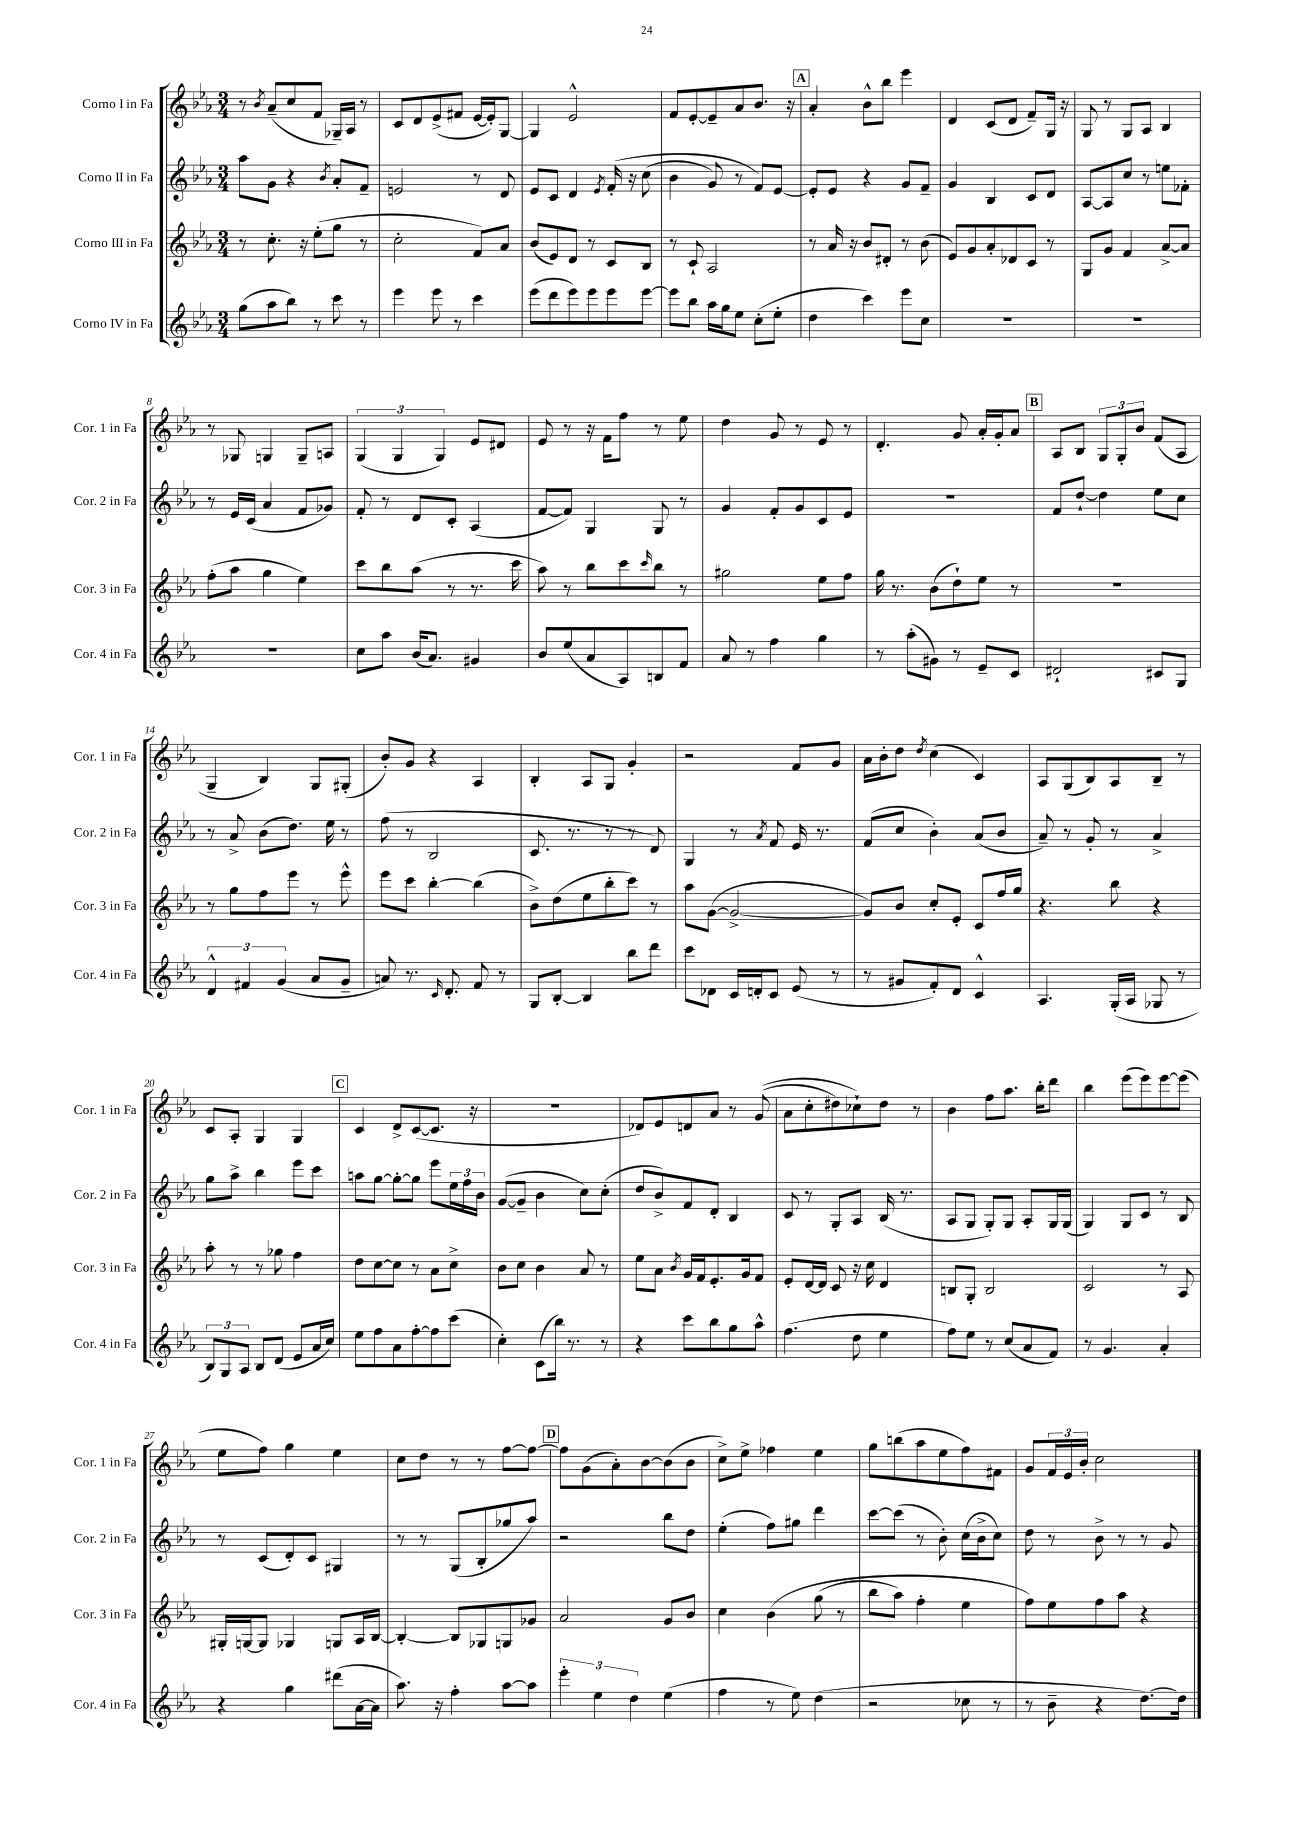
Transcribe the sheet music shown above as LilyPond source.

<<
\new StaffGroup <<
\new Staff = "s0" \with { instrumentName = "Corno I in Fa" shortInstrumentName = "Cor. 1 in Fa" } {
    \clef treble \key ees \major \numericTimeSignature \time 3/4
    r8 \acciaccatura { bes'8 } aes'8--( c''8 f'8 ges16--) aes16 r8 |
    c'8 d'8 ees'8->( fis'8 ees'16~ ees'16-.) g8~ |
    g4 ees'2-^ |
    f'8 ees'8~-. ees'8-- aes'8 bes'8. r16 |
    \mark \markup { \box "A" } aes'4-. bes'8-^ bes''8 ees'''4 |
    d'4 c'8( d'8 f'8--) g16 r16 |
    g8 r8 g8 aes8 bes4 |
    r8 ges8 g4 g8-- a8 |
    \tuplet 3/2 { g4( g4 g4) } ees'8 dis'8 |
    ees'8 r8 r16 f'16 f''8 r8 ees''8 |
    d''4 g'8 r8 ees'8 r8 |
    d'4.-. g'8 aes'16-. g'16-. aes'8 |
    \mark \markup { \box "B" } aes8 bes8 \tuplet 3/2 { g8 g8-. bes'8 } f'8( aes8 |
    g4-- bes4) g8 gis8-.( |
    bes'8-.) g'8 r4 aes4 |
    bes4-. aes8 g8 g'4-. |
    r2 f'8 g'8 |
    aes'16 bes'16-. d''8 \acciaccatura { d''8 } c''4( c'4) |
    aes8 g8( bes8) aes8 bes8-- r8 |
    c'8 aes8-. g4 g4 |
    \mark \markup { \box "C" } c'4 d'8-> c'8~( c'8. r16 |
    R2. |
    des'8) ees'8 d'8 aes'8 r8 g'8(\( |
    aes'8 c''8-. dis''8) ces''8-!\) dis''8 r8 |
    bes'4 f''8 aes''8. bes''16-. d'''8 |
    bes''4 ees'''8( ees'''8) ees'''8~ ees'''8( |
    ees''8 f''8) g''4 ees''4 |
    c''8 d''8 r8 r8 f''8~ f''8~ |
    \mark \markup { \box "D" } f''8 g'8( aes'8-.) bes'8~ bes'8( bes'8 |
    c''8->) ees''8-> fes''4 ees''4 |
    g''8 b''8( aes''8 ees''8 f''8) fis'8 |
    g'8 \tuplet 3/2 { f'16 ees'16 bes'16-. } c''2 \bar "|." |
}
\new Staff = "s1" \with { instrumentName = "Corno II in Fa" shortInstrumentName = "Cor. 2 in Fa" } {
    \clef treble \key ees \major \numericTimeSignature \time 3/4
    aes''8 g'8 r4 \acciaccatura { bes'8 } aes'8-. f'8-- |
    e'2 r8 d'8 |
    ees'8 c'8 d'4 \acciaccatura { ees'8 } f'16-.\( r16 c''8( |
    bes'4 g'8) r8 f'8\) ees'8~ |
    \mark \markup { \box "A" } ees'8-. ees'8 r4 g'8 f'8-- |
    g'4 bes4 c'8 d'8 |
    aes8~ aes8 c''8 r8 e''8 fes'8-. |
    r8 ees'16 c'16( aes'4 f'8 ges'8) |
    f'8-. r8 d'8 c'8-. aes4( |
    f'8~ f'8) g4 g8 r8 |
    g'4 f'8-. g'8 c'8 ees'8 |
    R2. |
    \mark \markup { \box "B" } f'8 d''8~-! d''4 ees''8 c''8 |
    r8 aes'8-> bes'8( d''8.) ees''16 r8 |
    f''8( r8 bes2 |
    c'8. r8. r8 r8 d'8) |
    g4 r8 \acciaccatura { aes'8 } f'8 ees'16 r8. |
    f'8( c''8 bes'4-.) aes'8( bes'8 |
    aes'8--) r8 g'8-. r8 aes'4-> |
    g''8 aes''8-> bes''4 ees'''8 c'''8 |
    \mark \markup { \box "C" } a''8 g''8~ g''8~-. g''8 ees'''8 \tuplet 3/2 { ees''16 f''16 bes'16 } |
    g'8~( g'8-- bes'4 c''8) c''8-.( |
    d''8 bes'8->) f'8 d'8-. bes4 |
    c'8 r8 g8-. aes8 bes16( r8. |
    aes8 g8 g8-.) g8 aes8-. g16 g16( |
    g4) g8 c'8 r8 bes8 |
    r8 c'8( d'8-.) c'8 gis4 |
    r8 r8 g8( bes8-. ges''8 aes''8) |
    \mark \markup { \box "D" } r2 bes''8 d''8 |
    ees''4-.( f''8) gis''8 d'''4 |
    c'''8~ c'''8( r8 bes'8-.) c''16( bes'16-> c''8) |
    d''8 r8 bes'8-> r8 r8 g'8 \bar "|." |
}
\new Staff = "s2" \with { instrumentName = "Corno III in Fa" shortInstrumentName = "Cor. 3 in Fa" } {
    \clef treble \key ees \major \numericTimeSignature \time 3/4
    r8 c''8.-. r16 ees''8-.( g''8 r8 |
    c''2-. f'8) aes'8 |
    bes'8( ees'8) d'8 r8 c'8 bes8 |
    r8 c'8-! aes2 |
    \mark \markup { \box "A" } r8 aes'16 r16 bes'8 dis'8-. r8 bes'8( |
    ees'8) g'8 aes'8-. des'8 c'8 r8 |
    g8 g'8 f'4 aes'8~-> aes'8 |
    f''8-.( aes''8 g''4 ees''4) |
    c'''8 bes''8 aes''8( r8 r8. c'''16 |
    aes''8) r8 bes''8 c'''8 \grace { c'''16 } bes''8 r8 |
    gis''2 ees''8 f''8 |
    g''16 r8. bes'8( d''8-!) ees''8 r8 |
    \mark \markup { \box "B" } R2. |
    r8 g''8 f''8 ees'''8 r8 ees'''8-^ |
    ees'''8 c'''8 bes''4~-. bes''4( |
    bes'8->) d''8( ees''8 bes''8-. c'''8) r8 |
    aes''8 g'8~( g'2~-> |
    g'8) bes'8 c''8-. ees'8-. c'8 f''16 g''16 |
    r4. bes''8 r4 |
    aes''8-. r8 r8 ges''8 f''4 |
    \mark \markup { \box "C" } d''8 c''8~ c''8 r8 aes'8 c''8-> |
    bes'8 c''8 bes'4 aes'8 r8 |
    ees''8 aes'8 \acciaccatura { bes'8 } g'16 f'16 ees'8.-. g'16 f'8 |
    ees'8-. d'16~ d'16 c'8 r16 c''16 d'4 |
    b8 g8-. b2 |
    c'2 r8 aes8 |
    gis16-. g16~ g8 ges4 g8 aes16 bes16~ |
    bes4~-. bes8 ges8 g8 ges'8 |
    \mark \markup { \box "D" } aes'2 g'8 bes'8 |
    c''4 bes'4\( g''8( r8 |
    bes''8 aes''8) f''4-. ees''4 |
    f''8\) ees''8 f''8 aes''8 r4 \bar "|." |
}
\new Staff = "s3" \with { instrumentName = "Corno IV in Fa" shortInstrumentName = "Cor. 4 in Fa" } {
    \clef treble \key ees \major \numericTimeSignature \time 3/4
    g''8( aes''8 bes''8) r8 c'''8 r8 |
    ees'''4 ees'''8 r8 c'''4 |
    ees'''8( d'''8 ees'''8) ees'''8 ees'''8 ees'''8~ |
    ees'''8 bes''8 aes''16 g''16 ees''8 c''8-.( ees''8-. |
    \mark \markup { \box "A" } d''4 c'''4) ees'''8 c''8 |
    R2. |
    R2. |
    R2. |
    c''8 aes''8 bes'16( aes'8.) gis'4 |
    bes'8 ees''8( aes'8 aes8) b8 f'8 |
    aes'8 r8 f''4 g''4 |
    r8 aes''8-.( gis'8) r8 ees'8-- c'8 |
    \mark \markup { \box "B" } dis'2-! cis'8 g8 |
    \tuplet 3/2 { d'4-^ fis'4 g'4( } aes'8 g'8-- |
    a'8) r8. \grace { c'16 } d'8.-. f'8 r8 |
    g8 bes8~-. bes4 bes''8 d'''8 |
    c'''8 des'8 c'16 d'16-. c'8 ees'8( r8 |
    r8 gis'8 f'8-.) d'8 c'4-^ |
    aes4. g16-.( aes16 ges8 r8 |
    \tuplet 3/2 { bes8) g8 aes8 } bes8 d'8( ees'8 aes'16 c''16) |
    \mark \markup { \box "C" } ees''8 f''8 aes'8 f''8~-. f''8 c'''8( |
    c''4-.) c'8( bes''16) r8. r8 |
    r4 c'''8 bes''8 g''8 aes''8-^ |
    f''4.( d''8 ees''4 |
    f''8) ees''8 r8 c''8( aes'8 f'8) |
    r8 g'4. aes'4-. |
    r4 g''4 dis'''8( aes'16~ aes'16 |
    aes''8.) r16 f''4-. aes''8~ aes''8 |
    \mark \markup { \box "D" } \tuplet 3/2 { ees'''4-. ees''4 d''4 } ees''4( |
    f''4 r8 ees''8) d''4( |
    r2 ces''8 r8 |
    r8 bes'8-- r4 d''8.~) d''16 \bar "|." |
}
>>
>>
